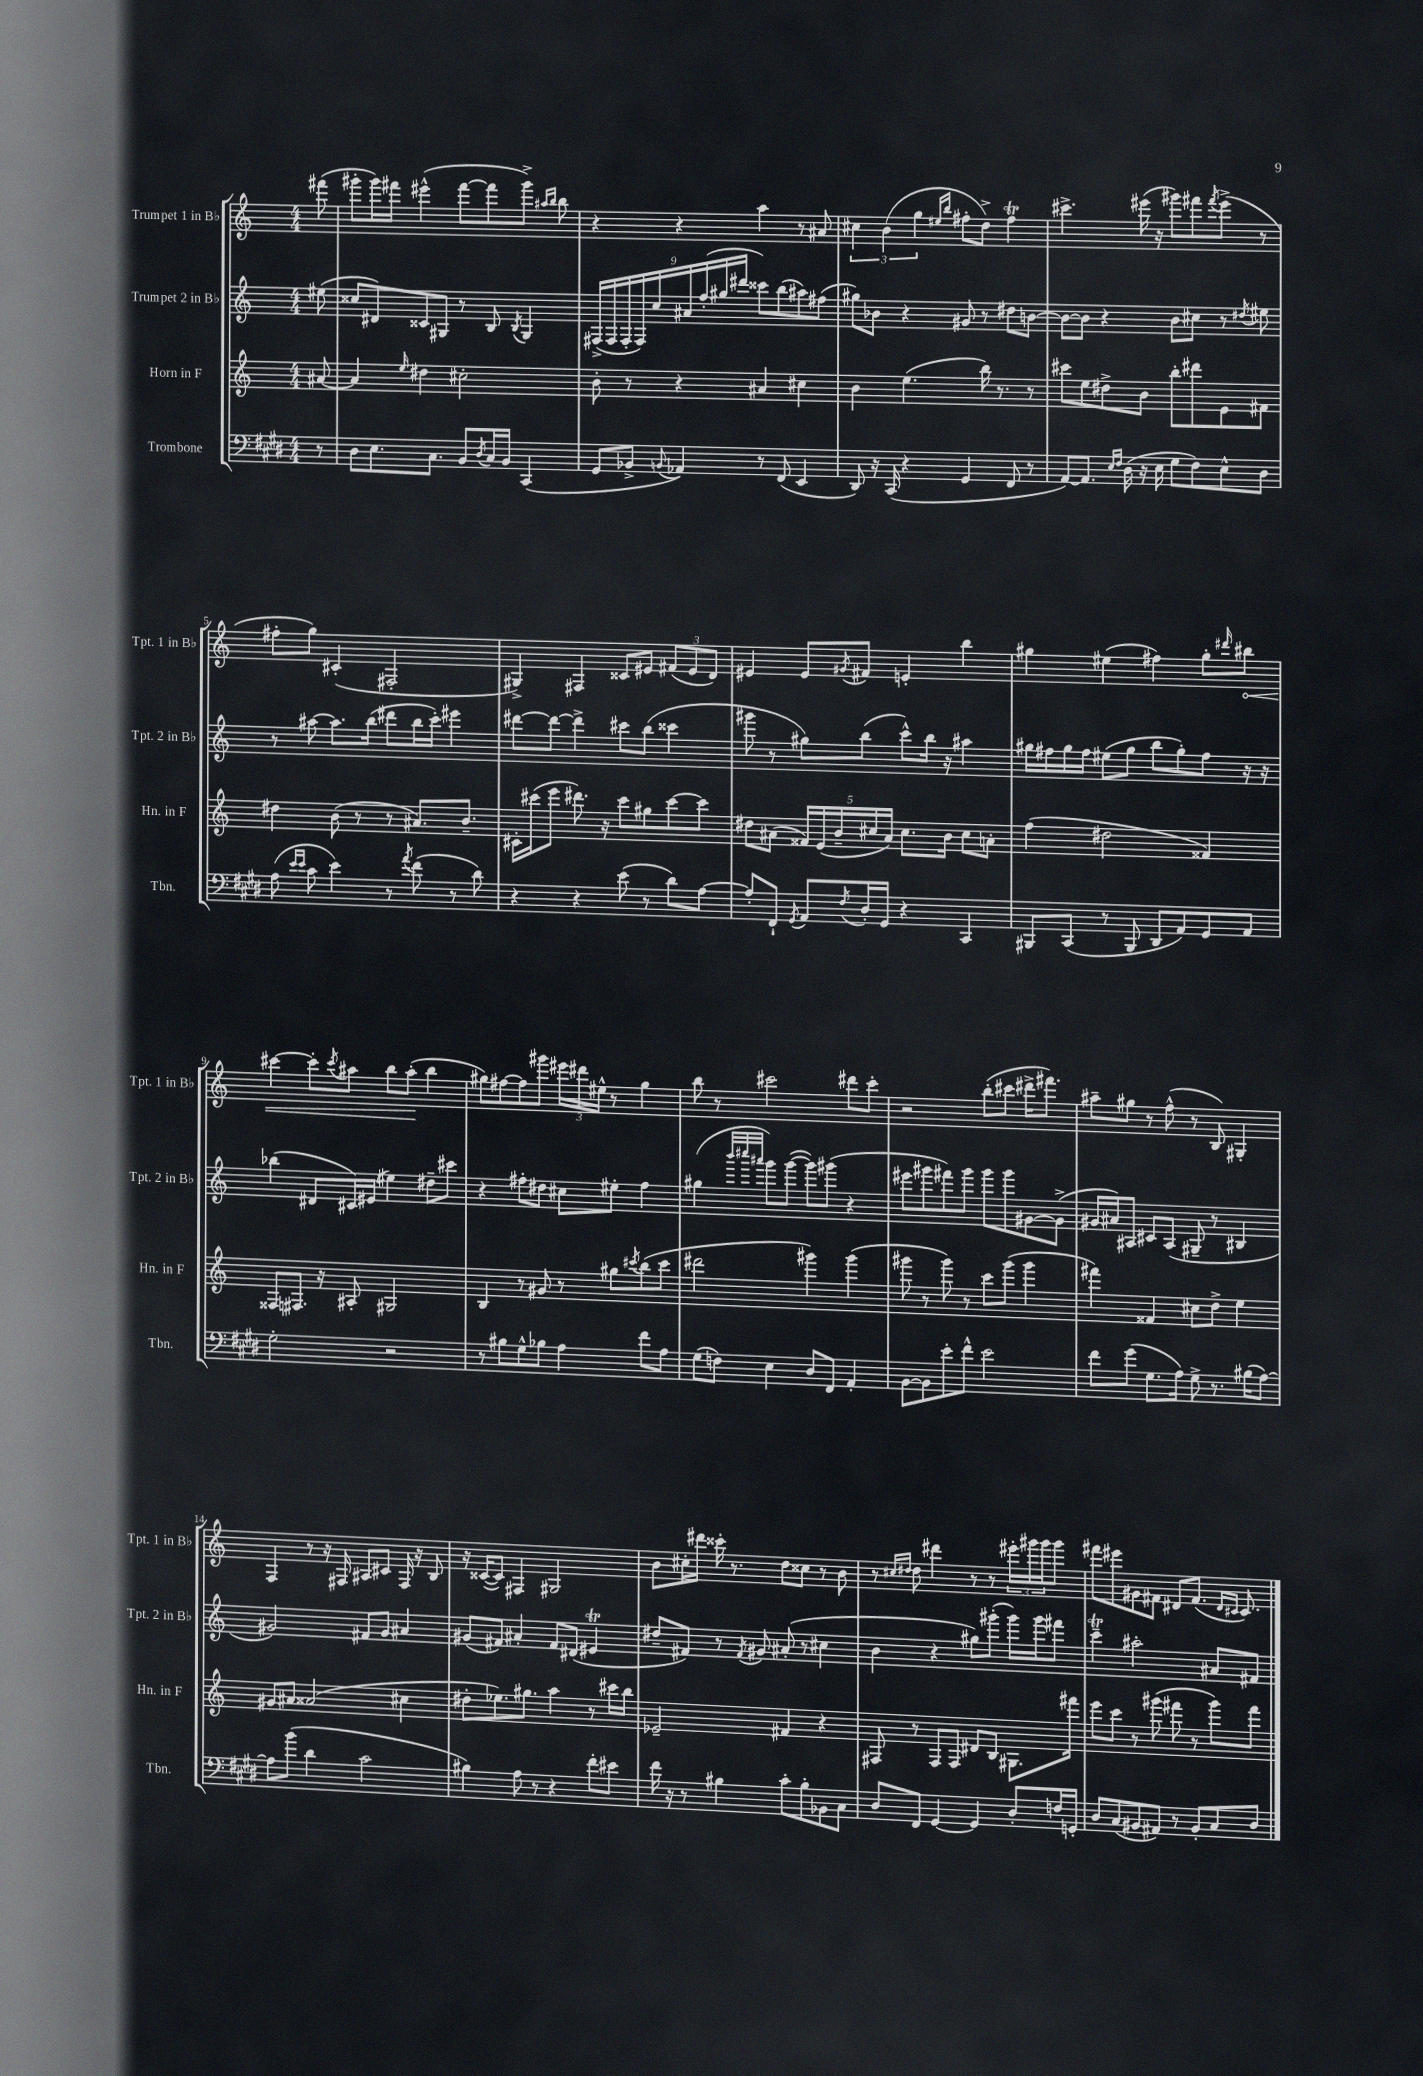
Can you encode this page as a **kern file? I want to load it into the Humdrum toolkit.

**kern	**kern	**kern	**kern	**dynam
*part4	*part3	*part2	*part1	*part1
*staff4	*staff3	*staff2	*staff1	*staff1
*I"Trombone	*I"Horn in F	*I"Trumpet 2 in B♭	*I"Trumpet 1 in B♭	*
*I'Tbn.	*I'Hn. in F	*I'Tpt. 2 in B♭	*I'Tpt. 1 in B♭	*
*clefF4	*clefG2	*clefG2	*clefG2	*
*k[f#c#g#d#]	*k[]	*k[]	*k[]	*
*M4/4	*M4/4	*M4/4	*M4/4	*
=	=	=	=	=
8r	[8a#X/	(8ee#X\	(8fff#X\	.
=1	=1	=1	=1	=1
8D#\L	4a#/]	8cc##X/L	8ggg#X'\L	.
8.E\	.	8d#X/)	16ggg#\L)	.
.	.	.	16fff#X\JJ	.
.	16qqee/	.	.	.
.	4dd#X\	8c##X/	(4eee#X^^\	.
8.C#\J	.	.	.	.
.	.	8G#X/J	.	.
8BB/L	2cc#X'\	8r	[8fff#\L	.
8qD#/	.	.	.	.
16C#/L	.	8B/	8fff#\]	.
16BB/JJ	.	.	.	.
.	.	8qB/	.	.
(4CC#/	.	4G#/	8ggg#^\J)	.
.	.	.	16qqaa#X/LL	.
.	.	.	16qqbb/JJ	.
.	.	.	8bb\	.
=2	=2	=2	=2	=2
8GG#/L	8b'\	(18F#X^/LL	4r	.
.	.	18F#/	.	.
.	.	18F#'/	.	.
8BB-X^/J	8r	.	.	.
.	.	18F#/)	.	.
.	.	18cc/	.	.
8qqBBn/	.	.	.	.
4AA-X/)	4r	.	4r	.
.	.	18a#X/	.	.
.	.	(18ff'/	.	.
.	.	18gg#X/	.	.
.	.	18ddd#X/JJ	.	.
8r	4a#X/	8ccc##X\L)	4aa\	.
(8FF#/	.	(8bb\	.	.
4EE/	4cc#X\	8aa#X\)	8r	.
.	.	(8ff#X\J	8a#X/	.
=3	=3	=3	=3	=3
8DD#/)	4b\	8gg#X\L)	6cc#X\	.
16r	.	8b-X\J	.	.
.	.	.	(6b\	.
(16CC#/	.	.	.	.
4r	(4.ee\	4r	.	.
.	.	.	6gg\	.
.	.	.	16qqee#X/LL	.
.	.	.	16qqbb/JJ	.
4GG#/	.	8g#X/	8ff#X'\L	.
.	16bb\)	8r	8dd^\J)	.
.	8.r	.	.	.
8FF#/	.	8dd#X\L	4ff#t\	.
8r	8r	[8bn\J	.	.
=4	=4	=4	=4	=4
[8AA/L)	8ccc#X\L	8b\L_	4.ccc#X^\	.
8.AA/J]	8ee\	8b\J]	.	.
.	8dd#X^\	4r	.	.
16qqE/LL	.	.	.	.
16qqF#/JJ	.	.	.	.
(16D#\	.	.	.	.
16r	8b\J	.	(16eee#X\	.
16E\	.	.	16r	.
8G#\L	8bb'\L	8b\L	8ggg#X\L)	.
8F#\)	8ddd#X\	8cc#X\J	8fff#X\	.
.	.	.	8qfff#/	.
8E^^\	8e\	8r	(8eee#^\J	.
.	.	8qdd#X/	.	.
8D#\J	8f#X\J	8ee#X\	8r	.
!!LO:LB:g=z
=5	=5	=5	=5	=5
(8A\	4dd#X\	8r	8ff#X'\L	.
16qqe/LL	.	.	.	.
16qqe/JJ	.	.	.	.
8c#\	.	[8aa#X\	8gg\J)	.
4e\)	(8b\	8.aa#\L]	(4c#X'/	.
.	8r	.	.	.
.	.	(16bb\Jk	.	.
8r	8r	8ddd#X\L	2F#X'/	.
8qa/	.	.	.	.
(8f#\	8.a#X/L)	16bb\L	.	.
.	.	16ccc'\JJ)	.	.
8r	.	4eee#X\	.	.
.	8.b~/J	.	.	.
8d#\)	.	.	.	.
=6	=6	=6	=6	=6
4r	16c#X'\LL	[8ddd#X\L	4G#X^/)	.
.	(16ccc#X\J	.	.	.
.	8eee\J	8ddd#\J_	.	.
4r	8.ddd#X\)	4ddd#^\]	4F#X/	.
.	16r	.	.	.
(8e\	8ccc#\L	8ccc#X\L	8c##X/L	.
8r	8gg#X\	(8bb\J	8e#X/J	.
8d#\L)	[8ccc#\	4ccc##X\	(12f#X/L	.
.	.	.	12e#/	.
[8A\J	8ccc#\J]	.	.	.
.	.	.	12d/J)	.
=7	=7	=7	=7	=7
8A'/L]	8dd#X\L	8ggg#X\	4e#X/	.
8FF#`/J	(8a#X\J	8r	.	.
8qGG#/	.	.	.	.
8AA/L	20f##X/LL)	8gg#X\L)	8e#/L	.
.	(20e/	.	.	.
.	20b~/	.	.	.
8qF#/	.	.	8qg#X/	.
16D#'/L	.	(8bb\J	8f#X/J	.
.	20cc#X/	.	.	.
16GG#/JJ	.	.	.	.
.	20a#/JJ)	.	.	.
4r	8.cc#\L	8ccc^^\L)	4en'/	.
.	.	16bb\Jk	.	.
.	16b\Jk	16r	.	.
4CC#/	8cc#\L	4aa#X\	4bb\	.
.	8an'\J	.	.	.
=8	=8	=8	=8	=8
8BBB#X/L	(4ff\	16gg#X\LL	4gg#X\	.
.	.	16ff#X\	.	.
(8CC#/J	.	16gg#\	.	.
.	.	16ff#\JJ	.	.
8r	2dd#X\	(8ee#X\L	(4ee#X\	.
8BBB#/	.	8gg#\J	.	.
8DD#/L	.	8bb\L	4ff#X\)	.
8AA/)	.	8gg#'\)	.	.
8GG#/	4f##X/)	8ff#\J	8gg#'\L	.
.	.	.	16qqddd#X/	.
!	!	!	!	!LO:HP:b
8AA/J	.	16r	8bb#X\J	<
.	.	16r	.	.
!!LO:LB:g=z
=9	=9	=9	=9	=9
2G#'\	8F##X/L	(4bb-X\	[4ccc#X\	.
.	8.F#X/J	.	.	.
.	.	8d#X/L	8ccc#'\L]	.
.	16r	.	.	.
.	.	.	8qccc#/	.
.	8A#X'/	16c#X/L)	8aa#X\J	.
.	.	(16e#X/JJ	.	.
2r	2G#X/	4ee#X\)	8bb\L	.
.	.	.	(8aa#'\J	.
.	.	8dd#X~\L	4bb\	[
.	.	8ccc#X\J	.	.
=10	=10	=10	=10	=10
8r	4B/	4r	8gg#X\L)	.
8B#X\L	.	.	[8ff#X\	.
8G#^^\	8r	8ff#X'\L	8ff#\]	.
8B-X\J	8g#X/	8dd#X\J	8ggg#X\J	.
4A\	8r	8cc#X\L	24eee#X\LL	.
.	.	.	24ddd#X\	.
.	.	.	24ee#X^^\JJ	.
.	8gg#X\L	8ee#X'\J	8r	.
.	8qccc#X/	.	.	.
8f#\L	(8bb\	4ff#\	4gg#\	.
8A\J	8ccc#\J	.	.	.
=11	=11	=11	=11	=11
(8G#\L	2ddd#X\	(4gg#X\	8bb\	.
8Fn\J)	.	.	8r	.
.	.	32qqbbb/LLL	.	.
.	.	32qqcccc#X/	.	.
.	.	32qqaaa#X/JJJ	.	.
4E\	.	8ggg\L)	2ccc#X\	.
.	.	([8ggg\J	.	.
8D#/L	4ggg#X\)	8ggg\L])	.	.
8FF#/J	.	(8ggg#X\J	.	.
4AA'/	(4ggg#\	4r	8ddd#X\L	.
.	.	.	8ccc#'\J	.
=12	=12	=12	=12	=12
[8BB\L	8ggg#X\	8eee#X\L	2r	.
8BB\]	8r	8ggg#X\	.	.
8e'\	8ggg#\)	8fff#X\)	.	.
8f#^^\J	8r	8ggg#\J	.	.
2e\	8ccc\L	8ggg#\L	(8bb'\L	.
.	(8ggg#\J	8ggg#\	8ccc#X\J	.
.	4ggg#\	[8g#X\	16ddd#X^\KL	.
.	.	.	8.fff#X\J)	.
.	.	(8g#^\J]	.	.
=13	=13	=13	=13	=13
8f#\L	4fff#X\)	16g#X/LL	8aa#X~\L	.
.	.	16a#X/J)	.	.
(8g#\J	.	8A#X/J	8gg#X\J	.
8.G#\L	4f##X/	8c#X/L	8r	.
.	.	(8A#/J	(8ff^^\	.
16A\Jk)	.	.	.	.
8G#^\	8cc#X\L	8G#X~/	8r	.
8.r	8dd^\J	8r	8B/)	.
.	4ee\	4B#X/	4G#X'/	.
(16B#X\KL	.	.	.	.
[8A\J)	.	.	.	.
!!LO:LB:g=z
=14	=14	=14	=14	=14
8A\L]	8g#X/L	2g#X/)	4F/	.
(8b\J	8a#X/J	.	.	.
4d#\	(2a##X/	.	8r	.
.	.	.	16r	.
.	.	.	16F#X/	.
2c#\	.	8f#X/L	8A#X/L	.
.	.	8g#/J	8c#X/J	.
.	4cc#X\	4a#X/	16F#/	.
.	.	.	16r	.
.	.	.	8B/	.
=15	=15	=15	=15	=15
4B#X\)	8dd#X'\L	(8g#X/L	16r	.
.	.	.	([16c##X/KL	.
.	8.ee-X\)	8f#X/J)	8c##/J])	.
8A\	.	4a#X'/	4F#X/	.
.	8.gg#X\J	.	.	.
8r	.	.	.	.
4r	4aa\	8f#/L	2G#X/	.
.	.	(8d#X/J	.	.
8f#'\L	8r	4e#Xt/	.	.
8e#X\J	16ccc#X\LL	.	.	.
.	16bb\JJ	.	.	.
=16	=16	=16	=16	=16
16f#\	2e-X~/	8dd#X~/L	8b\L	.
16r	.	.	.	.
8r	.	8f#X/J)	16cc#X'\L	.
.	.	.	16ddd#X\JJ	.
4B#X\	.	8r	16ccc##X'\	.
.	.	.	8.r	.
.	.	8qf#/	.	.
.	.	8g#X/	.	.
8c#'\L	4f#X/	(8a#X'/	8dd\L	.
8B#'\	.	8r	8cc##X\J	.
8BB-X\	4r	4cc#X\	8r	.
8C#\J	.	.	8b\	.
=17	=17	=17	=17	=17
8D#/L	8F#X/	4b\	8r	.
.	.	.	16qqcc#X/LL	.
.	.	.	16qqdd#X/JJ	.
8FF#/J	8r	.	8dd#\	.
[4GG#/	8F#/L	4r	4ddd#X\	.
.	8F#/J	.	.	.
4GG#/]	8d#X/L	8gg#X\L)	8r	.
.	8B/J	(8ggg#X'\J	8r	.
8D#'/L	8.G#X\L	16ggg#\LL)	24eee#X'\LL	.
.	.	.	24ggg#X\	.
.	.	16ggg#\J	.	.
.	.	.	24ggg#\J	.
16Fn/L	.	8fff#X\J	8ggg#\J	.
16GGn'/JJ	16fff#X\Jk	.	.	.
=18	=18	=18	=18	=18
8D#/L	8eee\L	4cccT~\	8fff#X\L	.
(8C#/	8ccc\J	.	8eee#X\	.
8BB#X/	8r	2aa#X'\	8g#X\	.
8AA#X/J)	(8ggg#X\	.	8f#X\J	.
8r	8fff#X\	.	8d#X/L	.
8BB#'/L	8r	.	(8.f#/J	.
8C#/	8ggg#\L)	8a#X/L	.	.
.	.	.	16qqd#/LL	.
.	.	.	16qqc#X/JJ	.
.	.	.	8.c#/)	.
8D#/J	8fff#\J	8f#X/J	.	.
==	==	==	==	==
*-	*-	*-	*-	*-
